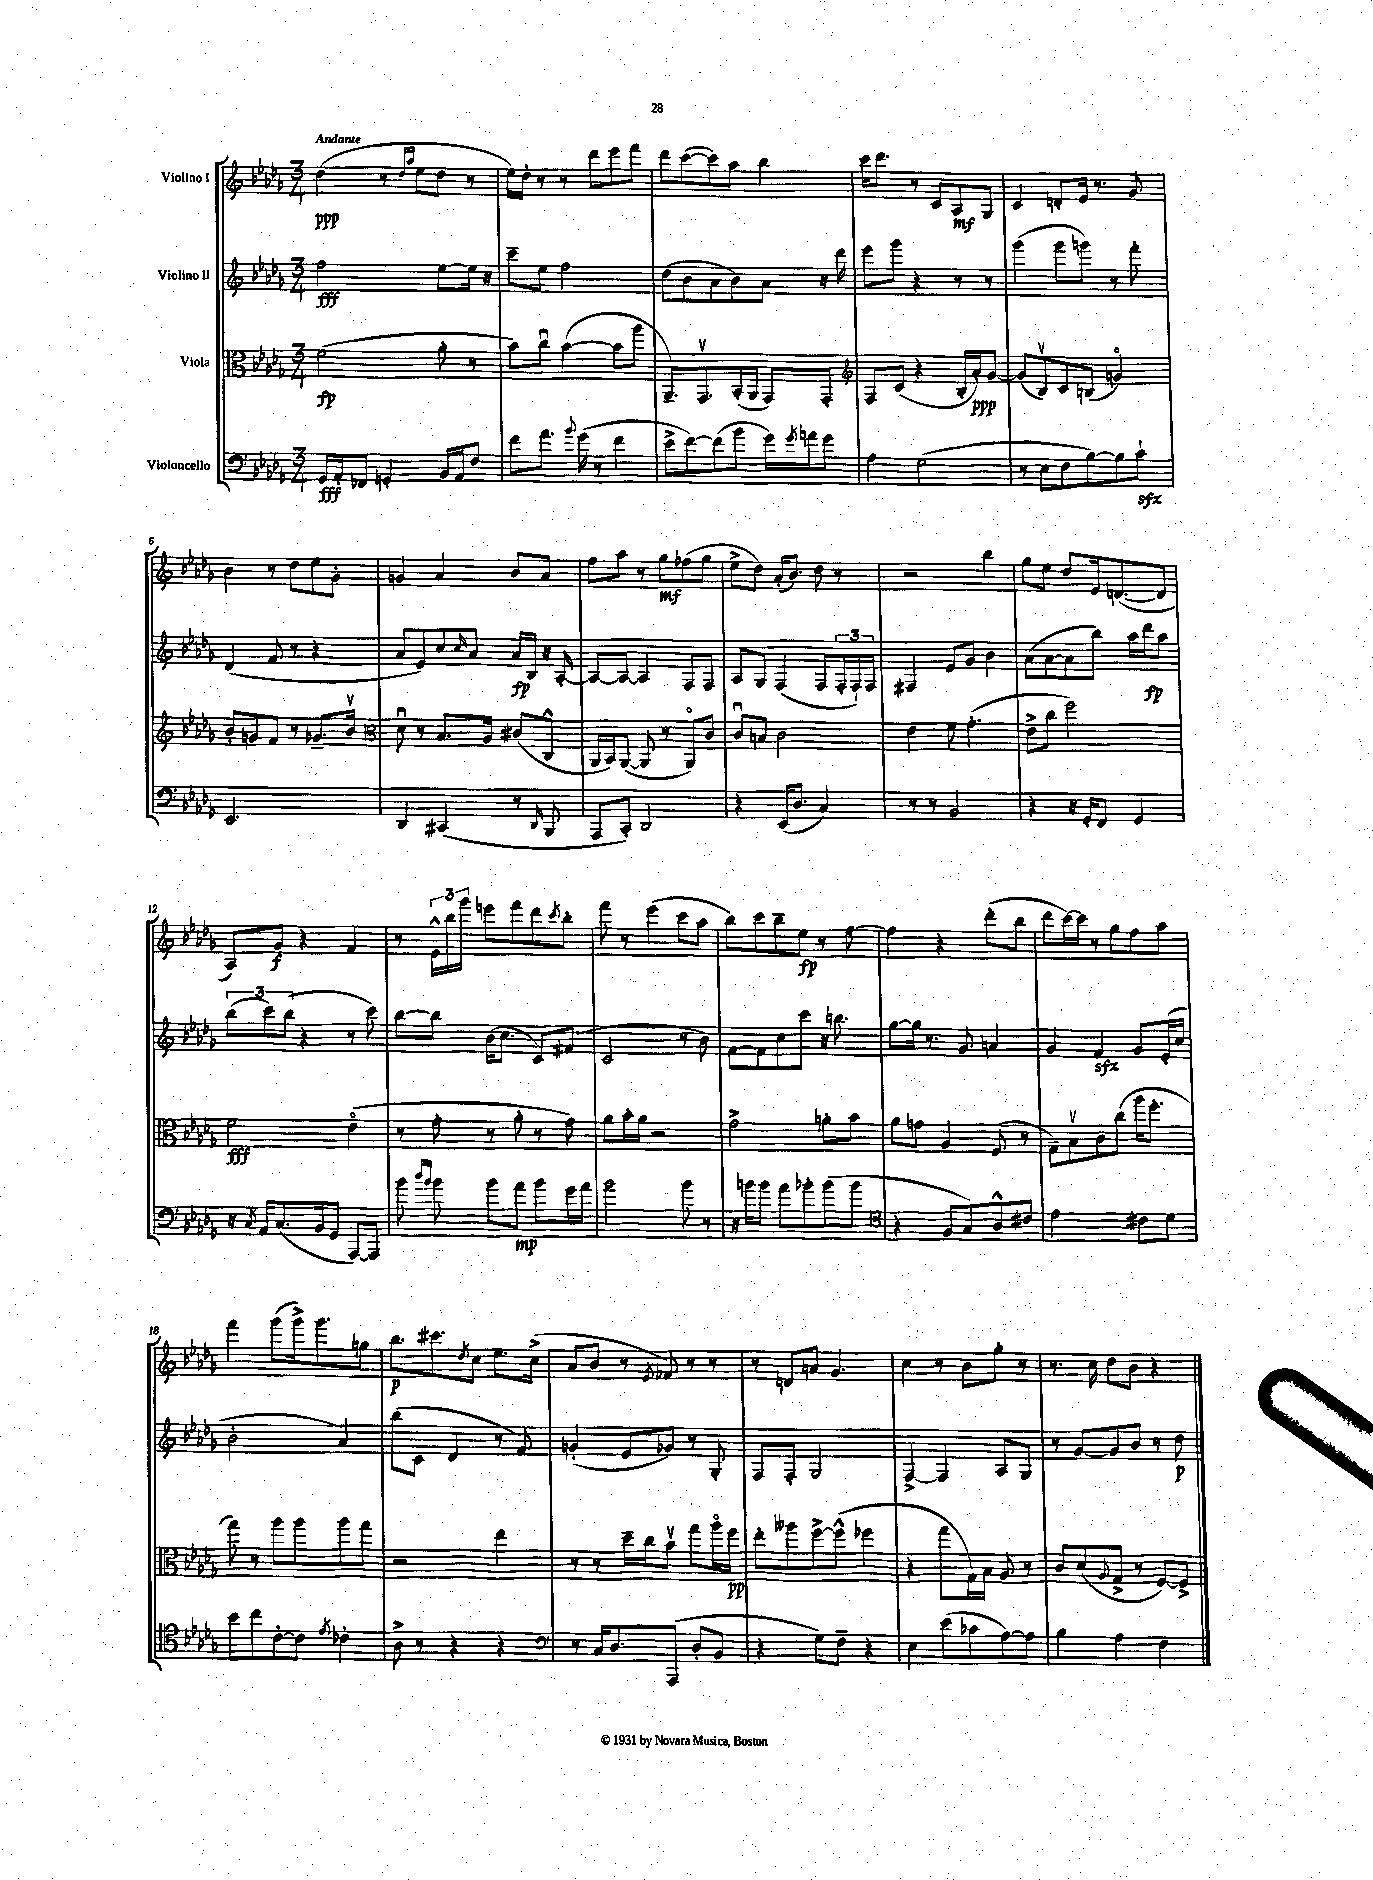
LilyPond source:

<<
\new StaffGroup <<
\new Staff = "s0" \with { instrumentName = "Violino I" } {
    \clef treble \key des \major \numericTimeSignature \time 3/4 \tempo "Andante"
    des''4\ppp( r8 \grace { des''16 aes''16 } ees''8 des''8 r8 |
    ees''16) des''16-. r8 r8 des'''8 ees'''8 f'''8 |
    des'''8 c'''8~( c'''8) aes''8 bes''4 |
    c'''16 des'''8. r8 c'8 aes8\mf ges8 |
    c'4 d'8-. ees'16 r8. ges'8 |
    bes'4 r8 des''8 ees''8 ges'8-. |
    g'4 aes'4 bes'8 aes'8 |
    f''8 aes''8 r8 ges''8\mf fes''8( ges''8 |
    ees''8-> des''8) aes'16-.( bes'8.) des''8 r8 |
    r2 bes''4 |
    ges''8 ees''8 des''8 ees'16 d'8.~( d'8 |
    aes8) ges'8\f r4 f'4 |
    r8 \tuplet 3/2 { ees'16-^ bes''16 ges'''16 } e'''8 f'''8 des'''8 \acciaccatura { c'''8 } bes''8-. |
    f'''8 r8 ees'''4( c'''8 aes''8 |
    bes''8) c'''8 bes''8-- ees''8\fp r8 f''8~ |
    f''4 r4 des'''8-.( bes''8 |
    des'''8 c'''16~) c'''16 r8 ges''8 f''8 aes''8 |
    f'''4 ges'''8( ges'''16->) ges'''8. g''8 |
    bes''8.\p cis'''8. \acciaccatura { des''8 } c''8 ees''8. c''16->( |
    aes'8 bes'8 r8 \acciaccatura { ees'8 } fes'8) r8 r8 |
    r8 d'8 a'8 ges'4. |
    c''4 r8 bes'8 ges''8-. r8 |
    r8. c''16 des''8 bes'8 r4 \bar "|." |
}
\new Staff = "s1" \with { instrumentName = "Violino II" } {
    \clef treble \key des \major \numericTimeSignature \time 3/4
    f''2\fff ees''8~ ees''16 r16 |
    c'''8-- ees''8 f''2 |
    des''8( bes'8 aes'8 bes'8) aes'8 r16 des'''16 |
    ees'''8 ges'''8 r4 r8 r8 |
    ges'''4( ges'''8 g'''8) r8 f'''8-. |
    des'4( f'8 r8 r4 |
    aes'8 ees'8) c''8 \grace { c''16 } aes'8 aes'16\fp bes16 r16 aes16~-. |
    aes8~ aes8~ aes4 f8 f8 |
    aes8 ges8 f4( f8 \tuplet 3/2 { f16-. f16-!) f16 } |
    fis4 ees'8 ges'8 bes'4 |
    aes'8( aes'8~ aes'8 bes''8) aes''16 des'''16\fp aes''8 |
    \tuplet 3/2 { bes''8( c'''8) bes''8( } r4 r8 c'''8) |
    bes''8~ bes''8 bes'16( c''8. c'8) fis'8( |
    c'2 r8 bes'8) |
    f'8~ f'8 c''8 c'''8 r16 b''8. |
    ges''8~ ges''16 r8. ges'8 a'4 |
    ges'4 f'4\sfz ges'8 ees'16-.( c''16 |
    bes'2-. aes'4) |
    bes''8( c'8 des'4 r8 f'8) |
    g'4-.( ees'8 ges'8) r8 ges8-. |
    f8 f8-. ges2 |
    f4~-> f4 aes8 ges8 |
    r8 ges'8~ ges'8 bes'8 r8 des''8\p \bar "|." |
}
\new Staff = "s2" \with { instrumentName = "Viola" } {
    \clef alto \key des \major \numericTimeSignature \time 3/4
    f'2\fp( aes'8-. r8 |
    bes'8) c''8\downbow bes'4~( bes'8 aes''8 |
    aes,8.--) ges,8.\upbow bes,16-.( aes,16 ges,8) ges,8-. |
    \clef treble f8 c'8( r4 bes16-. aes'16-.\ppp) ges'8~ |
    ges'8( bes8\upbow) c'8 b8( g'4\flageolet) |
    bes'8-. g'8 f'8 r8 ges'8.-- bes'16\upbow |
    \clef alto des'8\downbow r8 bes8. aes16 cis'8( c8-^ |
    aes,16 bes,16) aes,8~( aes,8 r8 aes,8\flageolet) c'8 |
    c'8\downbow b8 c'2 |
    ees'4 f'8 ges'4.-.( |
    ees'8-> c''8 f''2) |
    f'2\fff ees'4\flageolet( |
    r8 ges'8-. r8 aes'8-. r8 ges'8) |
    aes'8 bes'16-. aes'16 r2 |
    ges'2-> a'8-. bes'8 |
    aes'8 g'8 aes4 f8( r8 |
    ges8--) bes8\upbow c'8 c''8( aes''16 f''8.-. |
    ges''8) r8 aes''8 aes''8 aes''8 ges''8 |
    r2 ees''4 |
    r8 r8 des''16-- c''16 bes'8\upbow ges''8 aes''16\flageolet f''16\pp |
    ees''8-. aeses''8 f''8~-> f''8-^( fes''4 |
    r4 ges''8 ges16) bes16 aes8 r8 |
    c'8 des'8( \appoggiatura { aes8 } ges8-> r8 f8~) f8-> \bar "|." |
}
\new Staff = "s3" \with { instrumentName = "Violoncello" } {
    \clef bass \key des \major \numericTimeSignature \time 3/4
    ges,16\fff aes,16-. fes,8 g,4-. bes,16 aes,16 f8 |
    f'8 aes'8. \appoggiatura { bes'8 } ges'16( r8 f'4 |
    ees'8-> f'8~) f'8( bes'8 ges'16) \acciaccatura { ges'8 } a'16 ges'8 |
    aes4 ges2( |
    r8 ees8 f8 bes8~) bes8 c'8-!\sfz |
    ees,2. |
    des,4 cis,4( r8 \grace { des,16 } bes,,8 |
    aes,,8 c,8-.) des,2 |
    r4 ees,16( des8. c4) |
    r8 r8 bes,2 |
    r4 r16 ges,16-. f,8 ges,4 |
    r16 \acciaccatura { c8 } aes,16 c8.( bes,16 ges,8 aes,,8~) aes,,8 |
    bes'8 \grace { des''16 bes'16 } bes'8 bes'8 aes'8\mp bes'8 ges'16 aes'16 |
    bes'2 bes'8 r8 |
    r16 b'16 b'8 aes'8 bes'8-. bes'8( bes'8 |
    \clef tenor r4 f8 ges8) aes8-^ cis'8 |
    ees'2 cis'8 des'8 |
    bes'8 c''8 c'8~-. c'8 \acciaccatura { ees'8 } ces'4-. |
    aes8-> r8 r4 r4 |
    \clef bass r8 c16 des8. aes,,8( des8-. bes,8 |
    r4 ges8) f8-- r4 |
    ees4 ees'8( ces'8 aes8~) aes8 |
    bes4 aes4 f4 \bar "|." |
}
>>
>>
